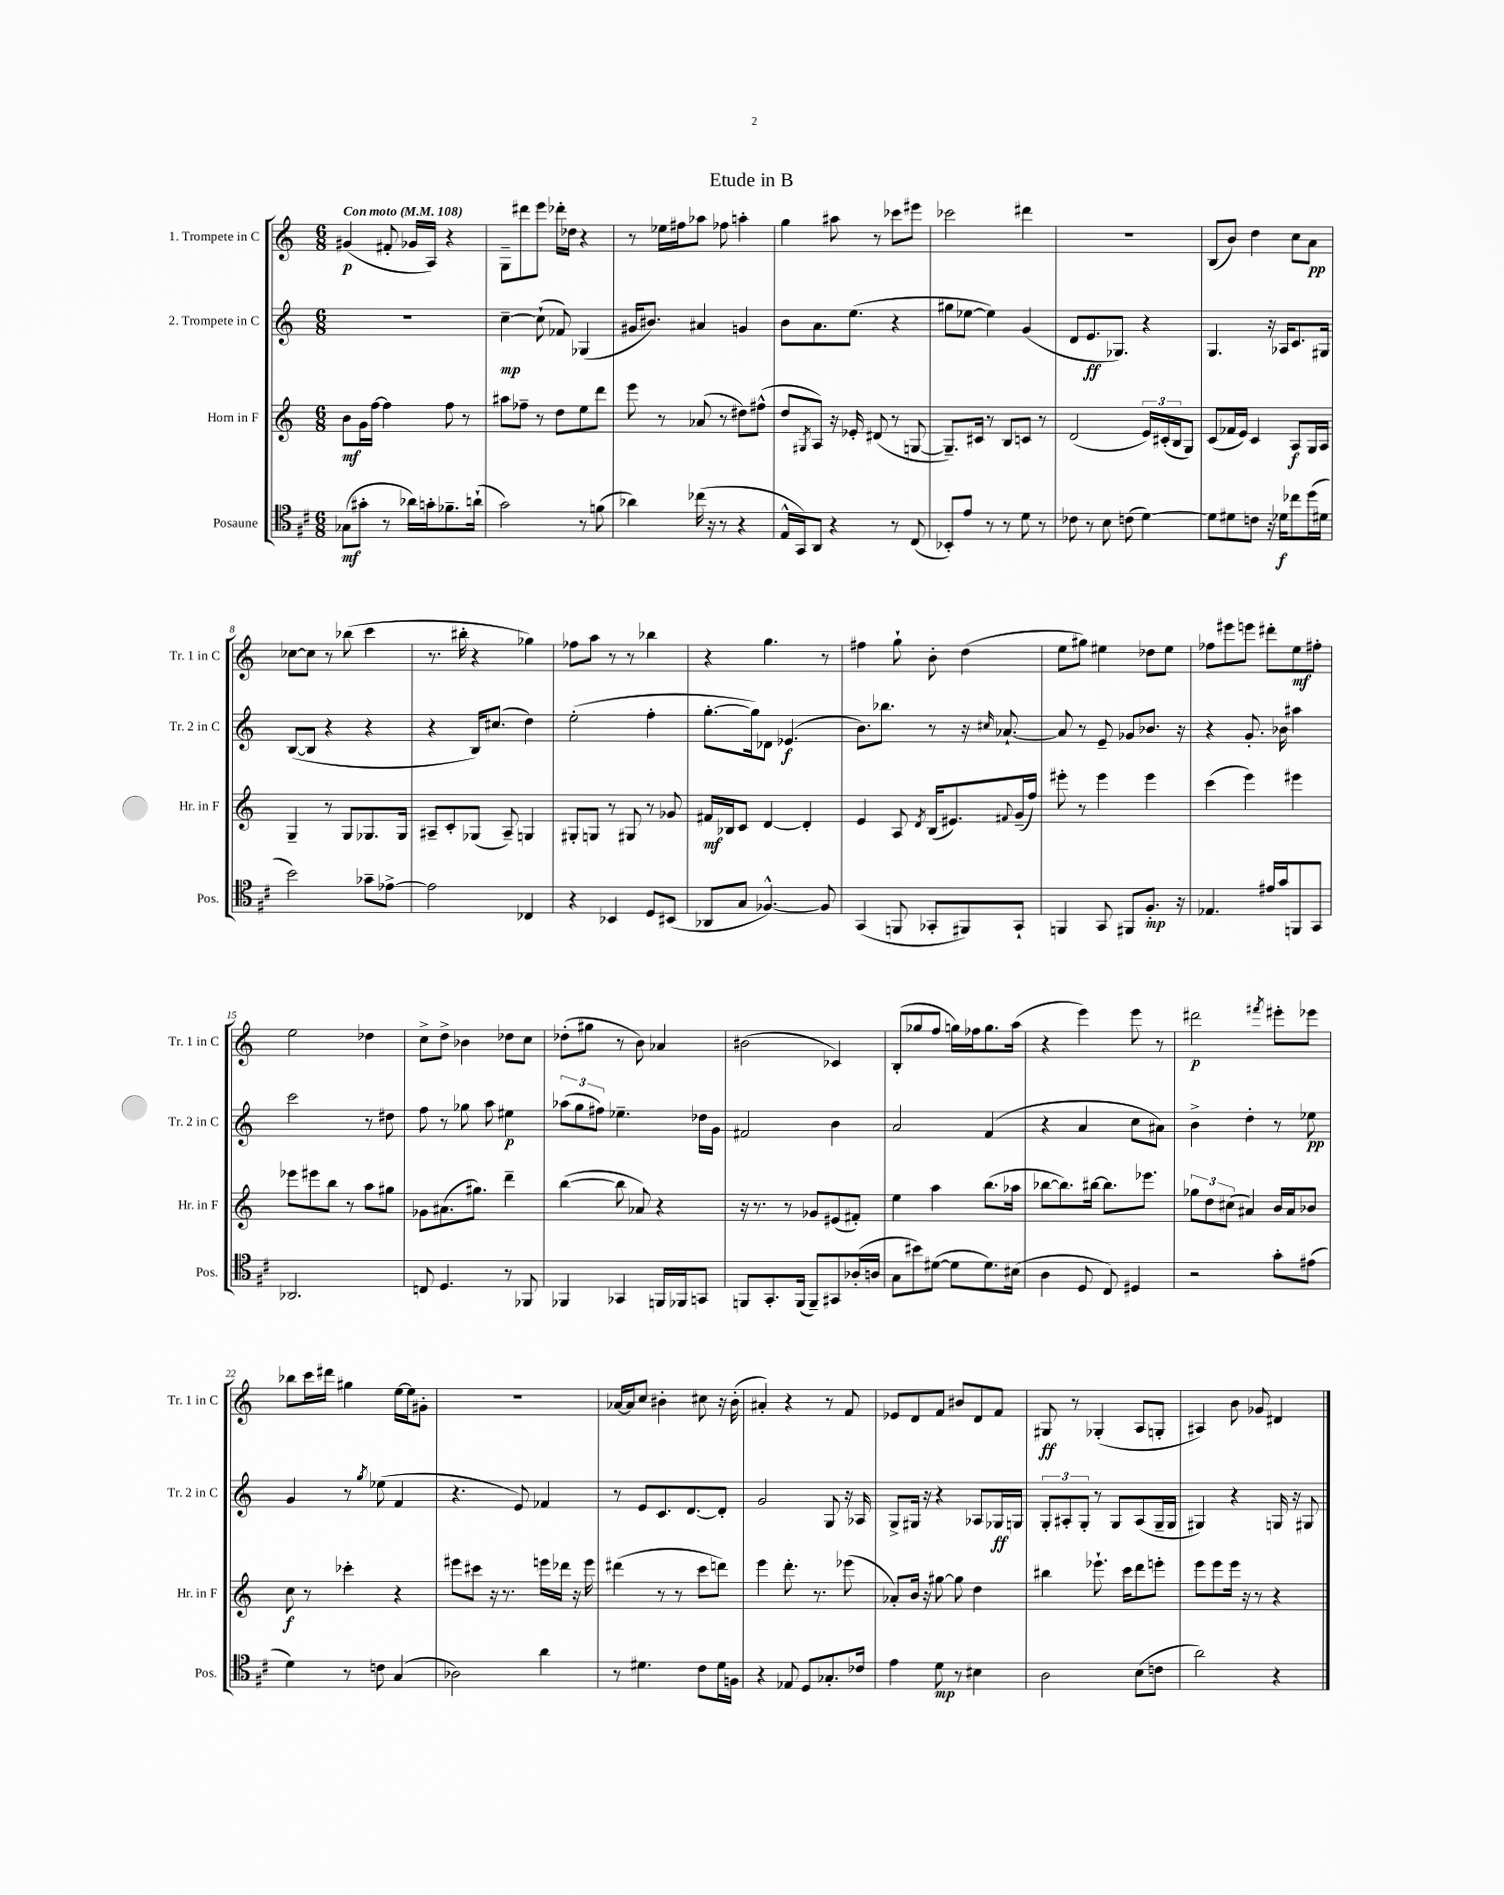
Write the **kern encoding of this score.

**kern	**kern	**kern	**kern
*staff4	*staff3	*staff2	*staff1
*clefC4	*clefG2	*clefG2	*clefG2
*k[f#c#]	*k[]	*k[]	*k[]
*M6/8	*M6/8	*M6/8	*M6/8
*MM108	*MM108	*MM108	*MM108
(8G-	8b	2.r	(4g#
8g#'	16g	.	.
.	[16ff	.	.
8r	4ff]	.	8f#'
16a-)	.	.	16g-
16g'	.	.	16A)
8.f-~	8ff	.	4r
.	8r	.	.
(16a`	.	.	.
=	=	=	=
2g)	8aa#	[4cc~	8G~
.	8ff-~	.	8ddd#
.	8r	(8cc`]	8eee
.	8dd	8f-)	16ddd-'
.	.	.	16dd-
8r	8ee	(4G-	4r
(8f	8ddd	.	.
=	=	=	=
4a-)	8eee	16g#	8r
.	.	8.b#)	.
.	8r	.	16ee-
.	.	.	16ff#
(16cc-	(8a-	4a#	8aa-
16r	.	.	.
8r	8r	.	8ff-
4r	8dd#)	4g	4aa'
.	(8ff#^^	.	.
=	=	=	=
16E^^	8dd	8b	4gg
16GG)	.	.	.
.	8qG#	.	.
8AA	8A)	8.a	.
4r	16r	.	8aa#
.	16e-'	(8.ee	.
.	(8d#	.	8r
8r	8r	4r	8ccc-
(8C#	[8G	.	8eee#
=	=	=	=
8BB-')	8.G~])	8gg#	2ccc-
8e	.	[8ee-	.
.	16c#	.	.
8r	8r	4ee-])	.
8r	8B	.	.
8d	8c	(4g	4ddd#
8r	8r	.	.
=	=	=	=
8c-	(2d	8d	2.r
8r	.	8.e	.
8B	.	.	.
.	.	8.G-)	.
(8c	.	.	.
[4d)	24e)	4r	.
.	(24c#'	.	.
.	24B	.	.
.	8G)	.	.
=	=	=	=
8d]	(8c	4.G	(8B
8d#	16f-	.	8b)
.	16e)	.	.
8c	4c	.	4dd
16r	.	16r	.
16d-	.	16A-	.
8cc-	8A	8.c	8cc
(16dd	16G	.	8a
16d#	16A	16G#	.
=	=	=	=
2b)	4G~	([8B	[8cc-
.	.	8B]	8cc-]
.	8r	4r	8r
.	8G	.	(8bb-
8g-~	8.G-	4r	4ccc
[8e-^	.	.	.
.	16G-	.	.
=	=	=	=
2e-]	8A#~	4r	8.r
.	8c'	.	.
.	.	.	16bb#'
.	(8G-	16B)	4r
.	.	(8.cc#	.
.	8A#~)	.	.
4C-	4G	4dd)	4gg-)
=	=	=	=
4r	8G#'	(2ee'	8ff-
.	8G	.	8aa
4BB-	8r	.	8r
.	8G#	.	8r
8D	8r	4ff'	4bb-
(8BB#	8g-	.	.
=	=	=	=
8AA-	16f#	[8.gg'	4r
.	16B-	.	.
8G	8c	.	.
.	.	16gg])	.
[4.F-^^)	[4d	8d-	4.gg
.	.	(4.e-	.
.	4d']	.	.
8F-]	.	.	8r
=	=	=	=
(4GG	4e	8.b)	4ff#
.	.	8.bb-	.
8FF	8A	.	8gg`
.	8qd	.	.
8GG-'	(16B	8r	8b'
.	8.e#)	.	.
8FF#)	.	16r	(4dd
.	.	16qqcc#	.
.	.	[8.a-`	.
.	8qqf#	.	.
8GG-`	(16g~	.	.
.	16ff)	.	.
=	=	=	=
4FF	8eee#'	8a-]	8ee
.	8r	8r	8gg#)
8GG	4eee#	8e~	4ee#
8FF#	.	8g-	.
8.F#'	4eee#	8.b-	8dd-
.	.	.	8ee#
16r	.	16r	.
=	=	=	=
4.E-	(4ccc	4r	8ff-
.	.	.	8eee#
.	4eee)	8.g'	8eee
16e#	.	.	8ddd#'
16g	.	16b-	.
8FF	4eee#	4aa#	8ee
8GG	.	.	8ff#'
=	=	=	=
2.AA-	8eee-	2ccc	2ee
.	8eee#	.	.
.	8bb	.	.
.	8r	.	.
.	8aa	8r	4dd-
.	8gg#	8dd#	.
=	=	=	=
8C	8g-	8ff	8cc^
4.D	(8.a#	8r	8dd^
.	.	8gg-	4b-
.	8.gg#)	.	.
.	.	8aa	.
8r	4ddd~	4ee#	8dd-
8FF-	.	.	8cc
=	=	=	=
4FF-	([4bb	(12aa-	(8dd-'
.	.	12gg	.
.	.	.	8gg#
.	.	12ff#)	.
4GG-	8bb]	4.ee-~	8r
.	8a-)	.	8b)
16FF	4r	.	4a-
16FF-	.	.	.
8GG	.	16dd-	.
.	.	16g	.
=	=	=	=
8FF	16r	2f#	(2b#
.	8.r	.	.
8.GG'	.	.	.
.	8r	.	.
(16FF	.	.	.
8FF~)	8g-	.	.
8GG#	(8e#	4b	4c-)
(16A-'	8f#')	.	.
16A	.	.	.
=	=	=	=
8G	4ee	2a	(8B'
8b#)	.	.	8gg-
([8d#	4aa	.	8ff
8d#]	.	.	16gg)
.	.	.	16ff-
8.d#)	(8.bb	(4f	8.gg
(16B#	16aa-	.	(16aa
=	=	=	=
4A	[8bb-	4r	4r
.	8.bb-])	.	.
8D	.	4a	4eee)
.	[16bb#	.	.
8C#)	8.bb#]	.	.
4D#	.	8cc	8eee
.	8.eee-	.	.
.	.	8a#)	8r
=	=	=	=
2r	12gg-	4b^	2ddd#
.	12dd	.	.
.	(12cc#	.	.
.	4a#)	4dd'	.
.	.	.	8qfff#
8g'	16b	8r	8eee#'
.	16a#	.	.
(8e#	8b-	8ee-	8eee-
=	=	=	=
4d)	8cc	4g	8bb-
.	8r	.	16ccc
.	.	.	16ddd#
8r	4ccc-'	8r	4gg#
.	.	8qgg	.
8c	.	(8ee-	.
(4G	4r	4f	[16ee
.	.	.	16ee]
.	.	.	8g#'
=	=	=	=
2A-)	8eee#	4.r	2.r
.	8ccc#	.	.
.	16r	.	.
.	8.r	.	.
.	.	8e)	.
4a	16eee	4f-	.
.	16ddd-	.	.
.	16r	.	.
.	16eee	.	.
=	=	=	=
8r	(4ddd#	8r	[16a-
.	.	.	16a-]
4.d#	.	8e	8cc
.	8r	8.c	4b#'
.	8r	.	.
.	.	[8.d	.
8c#	8ccc	.	8cc#
16d#	8ddd)	8d']	16r
16F	.	.	(16b#'
=	=	=	=
4r	4eee	2g	4a#')
8E-	8.ddd'	.	4r
8D	.	.	.
.	8.r	.	.
8.G-'	.	8G	8r
.	(8eee-	16r	8f
16c-	.	16A-	.
=	=	=	=
4e	8a-')	8G^	8e-
.	16b	16G#	8d
.	16r	16r	.
8d	[8gg#	4r	8f
8r	8gg#]	.	8b#
4B#	4dd	8A-	8d
.	.	16G-	8f
.	.	16G	.
=	=	=	=
2A	4bb#	12G'	8G#
.	.	12A#'	.
.	.	.	8r
.	.	12G'	.
.	8.eee-`	8r	(4G-'
.	.	8G	.
.	16ccc	.	.
(8B	8ddd	(8A#	8A
8c	8eee'	16G~	8G'
.	.	16G	.
=	=	=	=
2a)	8eee	4G#)	4A#)
.	8eee	.	.
.	16eee	4r	8b
.	16r	.	.
.	8r	.	8g-
4r	4r	16G	4d#
.	.	16r	.
.	.	8G#	.
==	==	==	==
*-	*-	*-	*-
